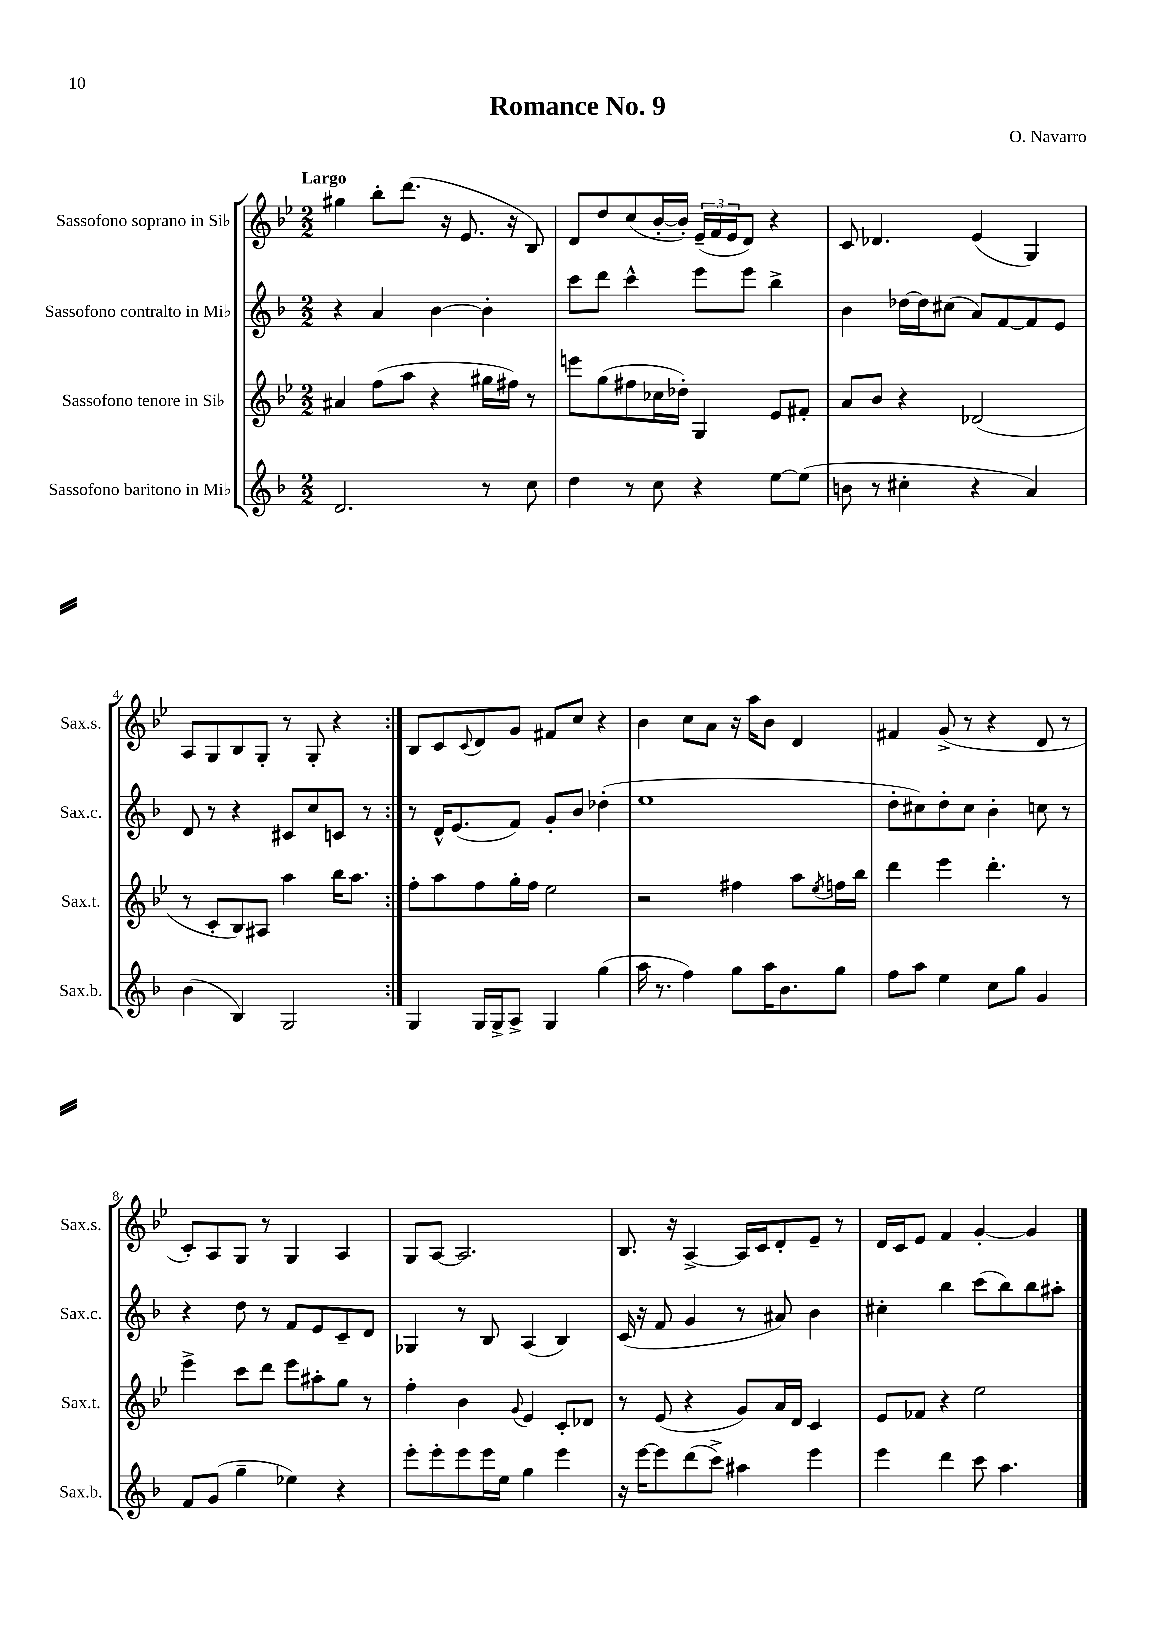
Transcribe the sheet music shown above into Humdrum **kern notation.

**kern	**kern	**kern	**kern
*staff4	*staff3	*staff2	*staff1
*clefG2	*clefG2	*clefG2	*clefG2
*k[b-]	*k[b-e-]	*k[b-]	*k[b-e-]
*M2/2	*M2/2	*M2/2	*M2/2
2.d	4a#	4r	4gg#
.	(8ff	4a	8bb-'
.	8aa	.	(8.ddd
.	4r	[4b-	.
.	.	.	16r
.	.	.	8.e-
8r	16gg#	4b-']	.
.	16ff#)	.	16r
8cc	8r	.	8B-)
=	=	=	=
4dd	8eee	8ccc	8d
.	(8gg	8ddd	8dd
8r	8ff#	4ccc^^	(8cc
8cc	16cc-	.	[16b-'
.	16dd-')	.	16b-'])
4r	4G	8eee	(24e-~
.	.	.	24f
.	.	.	24e-
.	.	8eee	8d)
[8ee	8e-	4bb-^	4r
(8ee]	8f#'	.	.
=	=	=	=
8b	8a	4b-	8c
8r	8b-	.	4.d-
4cc#'	4r	[16dd-	.
.	.	16dd-]	.
.	.	(8cc#	.
4r	(2d-	8a)	(4e-
.	.	[8f	.
4a)	.	8f]	4G)
.	.	8e	.
=	=	=	=
(4b-	8r	8d	8A
.	8c'	8r	8G
4B-)	8B-)	4r	8B-
.	8A#	.	8G'
2G	4aa	8c#	8r
.	.	8cc	8G'
.	16bb-	8c	4r
.	8.aa	.	.
.	.	8r	.
=:|!	=:|!	=:|!	=:|!
4G	8ff'	8r	8B-
.	8aa	16d^^	8c
.	.	(8.e	.
.	.	.	8qqc
16G	8ff	.	8d
16G^	.	.	.
8A^	16gg'	8f)	8g
.	16ff	.	.
4G	2ee-	8g'	8f#
.	.	8b-	8cc
(4gg	.	(4dd-'	4r
=	=	=	=
16aa	2r	1ee	4b-
8.r	.	.	.
4ff)	.	.	8cc
.	.	.	8a
8gg	4ff#	.	16r
.	.	.	16aa
16aa	.	.	8b-
8.b-	.	.	.
.	8aa	.	4d
.	8qee-	.	.
8gg	16ff	.	.
.	16bb-	.	.
=	=	=	=
8ff	4ddd	8dd'	4f#
8aa	.	8cc#)	.
4ee	4eee-	8dd'	(8g^
.	.	8cc#	8r
8cc	4.ddd'	4b-'	4r
8gg	.	.	.
4g	.	8cc	8d
.	8r	8r	8r
=	=	=	=
8f	4eee-^	4r	8c')
(8g	.	.	8A
4gg~	8ccc	8dd	8G
.	8ddd	8r	8r
4ee-)	8eee-	8f	4G
.	8aa#'	8e	.
4r	8gg	8c~	4A
.	8r	8d	.
=	=	=	=
8eee'	4ff'	4G-	8G
8eee'	.	.	[8A
8eee	4b-	8r	2.A]
16eee	.	8B-	.
16ee	.	.	.
.	8qqg	.	.
4gg	4e-	(4A	.
4eee	8c'	4B-)	.
.	8d-	.	.
=	=	=	=
16r	8r	(16c	8.B-
[16eee	.	16r	.
8eee]	(8e-	8f	.
.	.	.	16r
(8ddd	4r	4g	[4A^
8ccc^)	.	.	.
4aa#	8g)	8r	16A]
.	.	.	16c
.	16a	8a#)	8d'
.	16d	.	.
4eee	4c	4b-	8e-~
.	.	.	8r
=	=	=	=
4eee	8e-	4cc#'	16d
.	.	.	16c
.	8f-	.	8e-
4ddd	4r	4bb-	4f
8ccc	2ee-	(8ccc	[4g'
4.aa	.	8bb-)	.
.	.	8bb-	4g]
.	.	8aa#'	.
==	==	==	==
*-	*-	*-	*-
